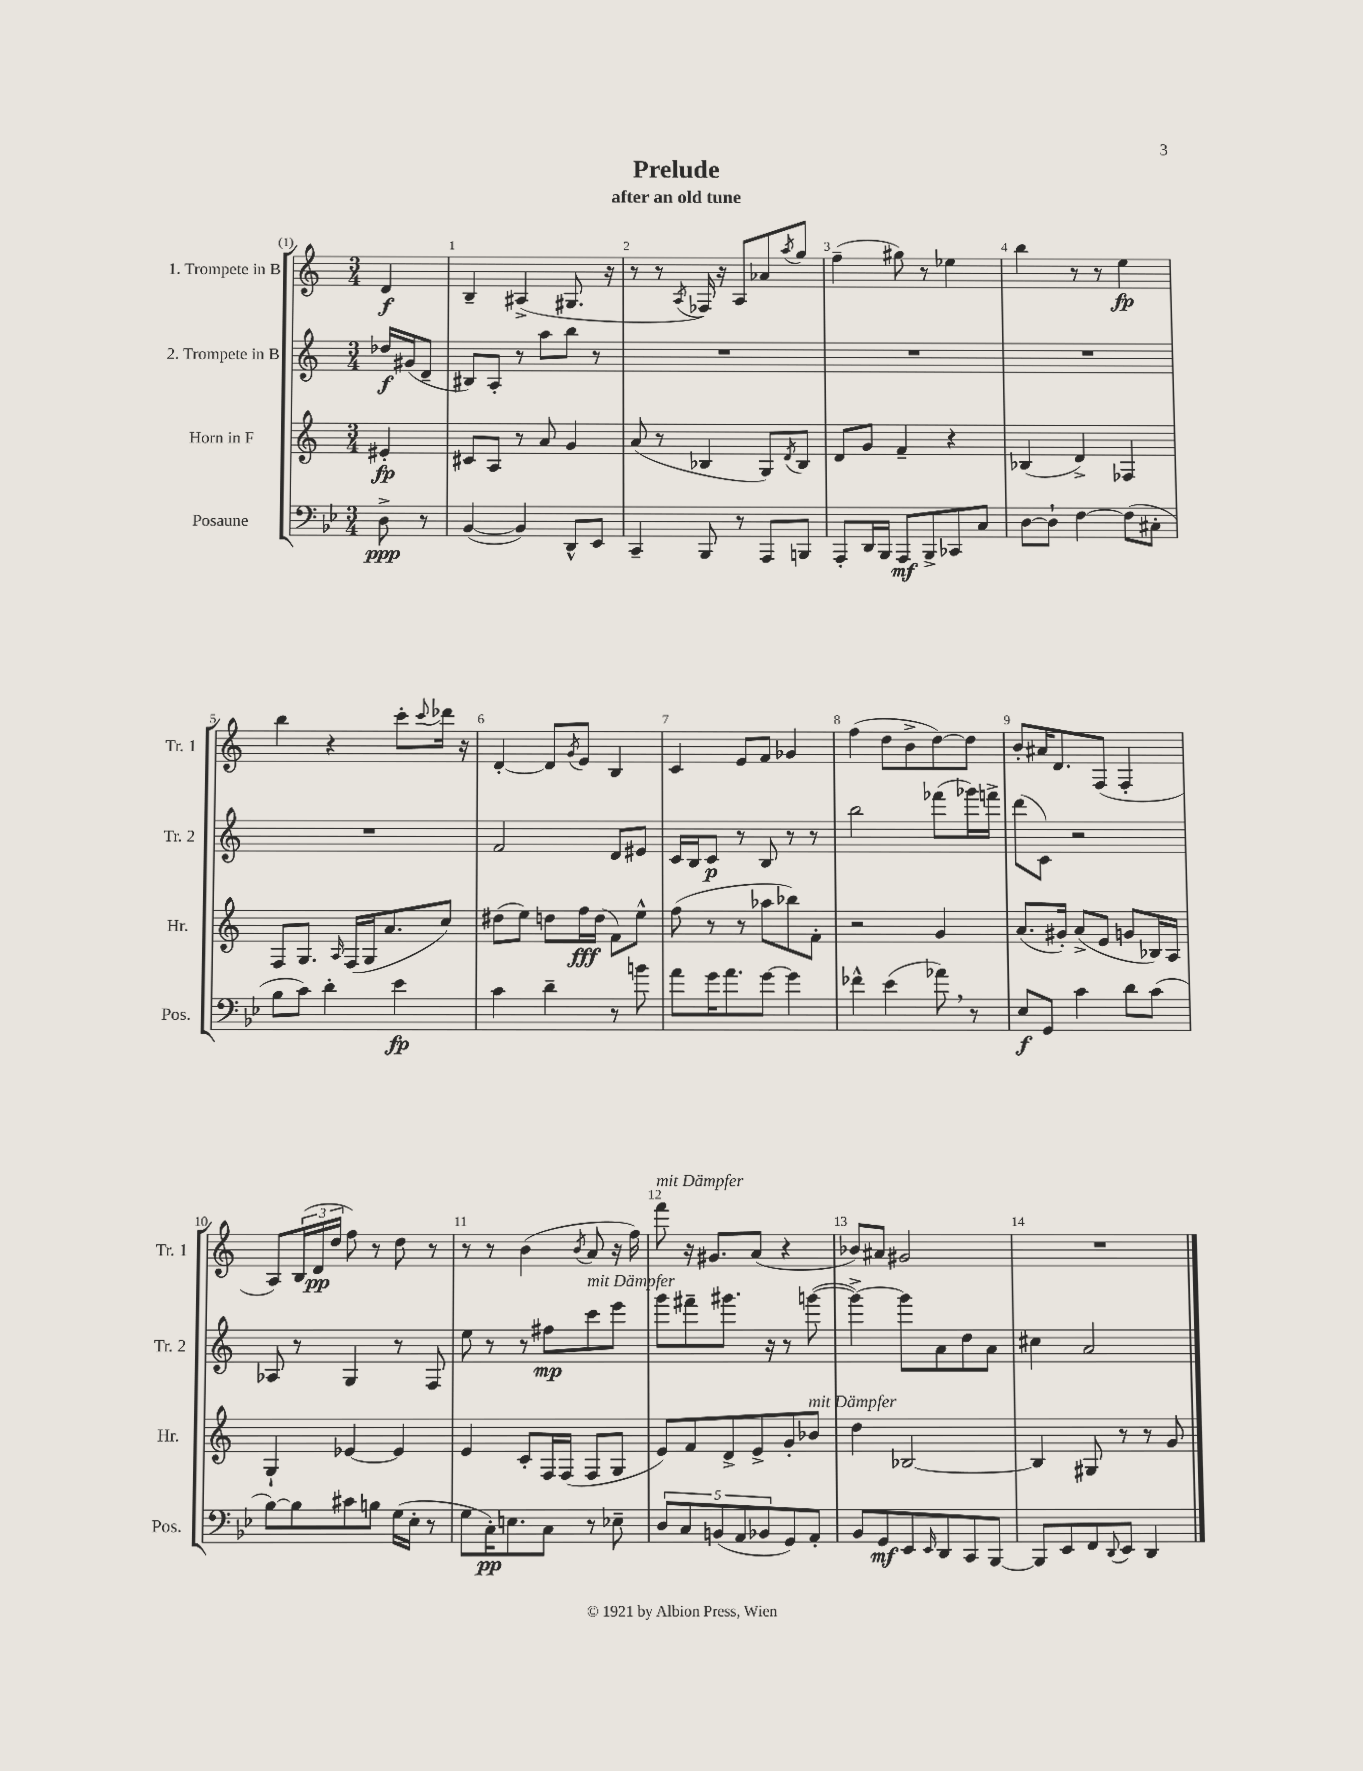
\header { title = "Prelude" subtitle = "after an old tune" }
<<
\new StaffGroup <<
\new Staff = "s0" \with { instrumentName = "1. Trompete in B" shortInstrumentName = "Tr. 1" } {
    \clef treble \key c \major \numericTimeSignature \time 3/4 \partial 4
    d'4\f |
    b4-- ais4->( gis8. r16 |
    r8 r8 \acciaccatura { a8 } fes16) r16 a8 aes'8 \acciaccatura { a''8 } g''8 |
    f''4--( gis''8) r8 ees''4 |
    b''4 r8 r8 e''4\fp |
    b''4 r4 c'''8-. \appoggiatura { c'''8 } des'''16 r16 |
    d'4~-. d'8 \acciaccatura { g'8 } e'8 b4 |
    c'4 e'8 f'8 ges'4 |
    f''4( d''8 b'8-> d''8~) d''8 |
    b'8-. ais'16 d'8. f8( f4-. |
    a8) \tuplet 3/2 { b16( d'16\pp d''16 } f''8) r8 d''8 r8 |
    r8 r8 b'4( \acciaccatura { b'8 } a'8 r16 f''16) |
    f'''8^\markup { \italic "mit Dämpfer" } r16 gis'8. a'8( r4 |
    bes'8) ais'8 gis'2 |
    R2. \bar "|." |
}
\new Staff = "s1" \with { instrumentName = "2. Trompete in B" shortInstrumentName = "Tr. 2" } {
    \clef treble \key c \major \numericTimeSignature \time 3/4 \partial 4
    des''16\f gis'16( d'8-- |
    bis8) a8-. r8 a''8 b''8 r8 |
    R2. |
    R2. |
    R2. |
    R2. |
    f'2 d'8 eis'8 |
    c'16 b16 c'8\p r8 b8 r8 r8 |
    b''2 fes'''8( ges'''16) f'''16-> |
    d'''8( c'8) r2 |
    aes8 r8 g4 r8 f8 |
    e''8 r8 r8 fis''8\mp c'''8^\markup { \italic "mit Dämpfer" } e'''8 |
    g'''8 fis'''8-- gis'''8. r16 r8 g'''8~( |
    g'''4~->) g'''8 a'8 d''8 a'8 |
    cis''4 a'2 \bar "|." |
}
\new Staff = "s2" \with { instrumentName = "Horn in F" shortInstrumentName = "Hr." } {
    \clef treble \key c \major \numericTimeSignature \time 3/4 \partial 4
    eis'4-.\fp |
    cis'8 a8 r8 a'8 g'4 |
    a'8( r8 bes4 g8) \acciaccatura { d'8 } bes8 |
    d'8 g'8 f'4-- r4 |
    bes4( d'4->) fes4 |
    f8 g8. \grace { a16 } f16( g16 a'8. c''8) |
    dis''8( e''8) d''8 f''16\fff d''16( f'8) e''8-^ |
    f''8( r8 r8 aes''8 bes''8) f'8-. |
    r2 g'4 |
    a'8.( gis'16-.) a'8->( e'8 g'8 bes16) a16 |
    g4-! ees'4~ ees'4 |
    e'4 c'8-. f16 f16( f8 g8 |
    e'8) f'8 d'8-> e'8-> g'8-. bes'8^\markup { \italic "mit Dämpfer" } |
    d''4 bes2~ |
    bes4 gis8 r8 r8 g'8 \bar "|." |
}
\new Staff = "s3" \with { instrumentName = "Posaune" shortInstrumentName = "Pos." } {
    \clef bass \key bes \major \numericTimeSignature \time 3/4 \partial 4
    d8->\ppp r8 |
    bes,4~( bes,4) d,8-^ ees,8 |
    c,4-- bes,,8 r8 a,,8 b,,8 |
    a,,8-. d,16 bes,,16 a,,8\mf bes,,8-> ces,8 c8 |
    d8~ d8-! f4~ f8( cis8-. |
    bes8 c'8) d'4-. ees'4\fp |
    c'4 d'4-- r8 b'8 |
    a'8 g'16 a'8. g'8~ g'4 |
    fes'4-^ ees'4( aes'8) \breathe r8 |
    ees8\f g,8 c'4 d'8 c'8( |
    bes8~) bes8 cis'8 b8 g16( ees16-. r8 |
    g8 c16-.\pp) e8. c8 r8 ees8-- |
    \tuplet 5/4 { d8 c8 b,8( a,8 bes,8 } g,8) a,8-. |
    bes,8 g,8\mf ees,8 \grace { ees,16 } d,8 c,8 bes,,8~ |
    bes,,8 ees,8 f,8 \appoggiatura { d,8 } ees,8 d,4 \bar "|." |
}
>>
>>
\layout { \context { \Score \override BarNumber.break-visibility = ##(#f #t #t) barNumberVisibility = #all-bar-numbers-visible } }
